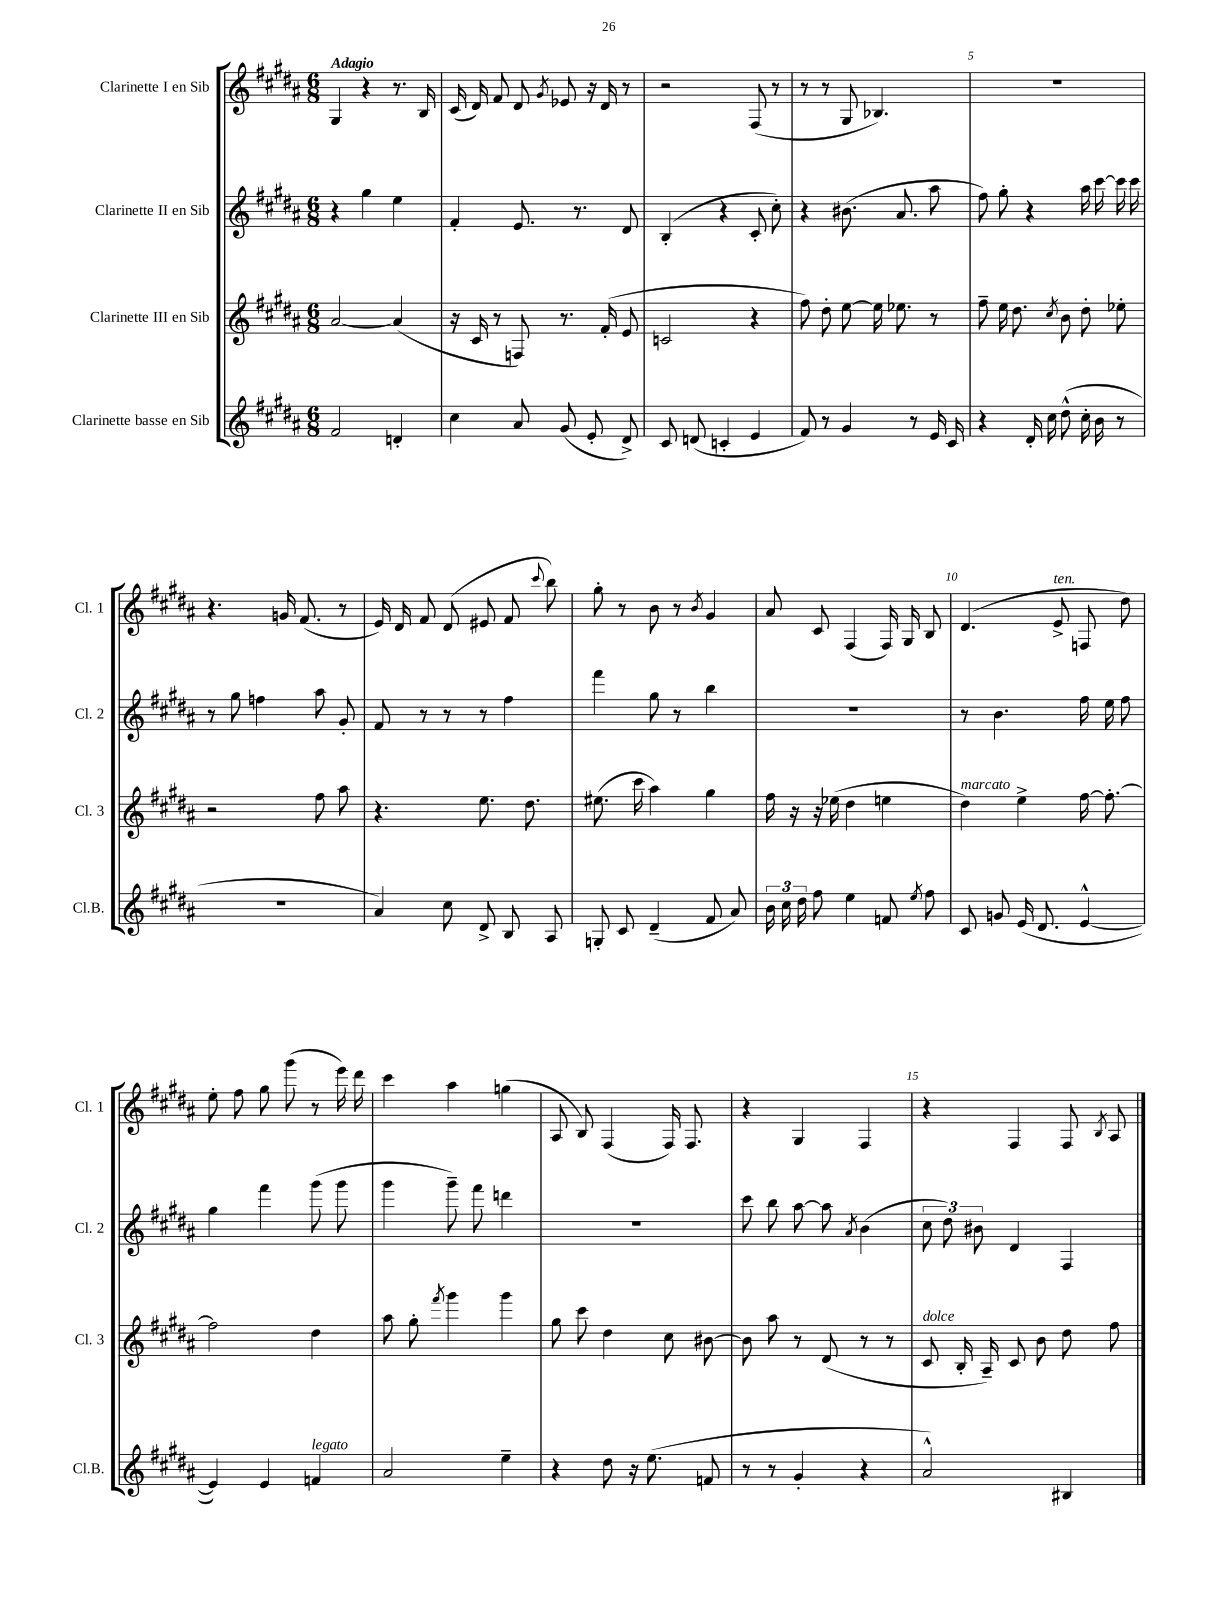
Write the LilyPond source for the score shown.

<<
\new StaffGroup <<
\new Staff = "s0" \with { instrumentName = "Clarinette I en Sib" shortInstrumentName = "Cl. 1" } {
    \clef treble \key b \major \numericTimeSignature \time 6/8 \tempo "Adagio"
    \autoBeamOff gis4 r4 r8. b16 |
    cis'16( dis'16) fis'8 dis'8 \acciaccatura { gis'8 } ees'8 r16 dis'16 r8 |
    r2 fis8( r8 |
    r8 r8 gis8 bes4.) |
    R2. |
    r4. g'16 fis'8.( r8 |
    e'16) dis'16 fis'8 dis'8( eis'8 fis'8 \appoggiatura { cis'''8 } b''8) |
    gis''8-. r8 b'8 r8 \acciaccatura { b'8 } gis'4 |
    ais'8 cis'8 fis4( fis16) gis16 b8 |
    dis'4.( e'8->^\markup { \italic "ten." } f8 dis''8) |
    e''8-. fis''8 gis''8 gis'''8( r8 e'''16) dis'''16 |
    cis'''4 ais''4 g''4( |
    ais8 b8) fis4( fis16) fis8. |
    r4 gis4 fis4 |
    r4 fis4 fis8 \acciaccatura { b8 } ais8 \bar "|." |
}
\new Staff = "s1" \with { instrumentName = "Clarinette II en Sib" shortInstrumentName = "Cl. 2" } {
    \clef treble \key b \major \numericTimeSignature \time 6/8
    \autoBeamOff r4 gis''4 e''4 |
    fis'4-. e'8. r8. dis'8 |
    b4-.( r4 cis'8-. cis''8-.) |
    r4 bis'8.( ais'8. ais''8 |
    fis''8) gis''8-. r4 ais''16 cis'''16~ cis'''16 cis'''16 |
    r8 gis''8 f''4 ais''8 gis'8-. |
    fis'8 r8 r8 r8 fis''4 |
    fis'''4 gis''8 r8 b''4 |
    R2. |
    r8 b'4. fis''16 e''16 fis''8 |
    gis''4 fis'''4 gis'''8( gis'''8 |
    gis'''4 gis'''8--) fis'''8 d'''4 |
    R2. |
    cis'''8 b''8 ais''8~ ais''8 \acciaccatura { ais'8 } b'4( |
    \tuplet 3/2 { cis''8 dis''8) bis'8 } dis'4 fis4 \bar "|." |
}
\new Staff = "s2" \with { instrumentName = "Clarinette III en Sib" shortInstrumentName = "Cl. 3" } {
    \clef treble \key b \major \numericTimeSignature \time 6/8
    \autoBeamOff ais'2~ ais'4( |
    r16 cis'16 r8 f8) r8. fis'16-.( e'8 |
    c'2 r4 |
    fis''8) dis''8-. e''8~ e''16 ees''8. r8 |
    fis''8-- e''16 dis''8. \acciaccatura { cis''8 } b'8 dis''8-. ees''8-. |
    r2 fis''8 ais''8 |
    r4. e''8. dis''8. |
    eis''8.( cis'''16 ais''4) gis''4 |
    fis''16 r16 r16 ees''16( dis''4 e''4 |
    dis''4^\markup { \italic "marcato" }) e''4-> fis''16~ fis''8.~-. |
    fis''2 dis''4 |
    ais''8 gis''8-. \acciaccatura { fis'''8 } gis'''4 gis'''4 |
    gis''8 cis'''8 dis''4 cis''8 bis'8~ |
    bis'8 ais''8 r8 dis'8( r8 r8 |
    cis'8^\markup { \italic "dolce" } b16-. ais16--) cis'8 b'8 dis''8 fis''8 \bar "|." |
}
\new Staff = "s3" \with { instrumentName = "Clarinette basse en Sib" shortInstrumentName = "Cl.B." } {
    \clef treble \key b \major \numericTimeSignature \time 6/8
    \autoBeamOff fis'2 d'4-. |
    cis''4 ais'8 gis'8( e'8-. dis'8->) |
    cis'8 d'8( c'4-. e'4 |
    fis'8) r8 gis'4 r8 e'16 cis'16 |
    r4 dis'16-. cis''16 dis''8-^( cis''16-. b'16 r8 |
    R2. |
    ais'4) cis''8 dis'8-> b8 ais8 |
    g8-. cis'8 dis'4--( fis'8 ais'8) |
    \tuplet 3/2 { b'16 cis''16 dis''16 } fis''8 e''4 f'8 \acciaccatura { e''8 } fis''8 |
    cis'8 g'8 e'16( dis'8. e'4~-^ |
    e'4) e'4 f'4^\markup { \italic "legato" } |
    ais'2 e''4-- |
    r4 dis''8 r16 e''8.( f'8 |
    r8 r8 gis'4-. r4 |
    ais'2-^) bis4 \bar "|." |
}
>>
>>
\layout { \context { \Score \override BarNumber.break-visibility = ##(#f #t #t) barNumberVisibility = #(every-nth-bar-number-visible 5) } }
